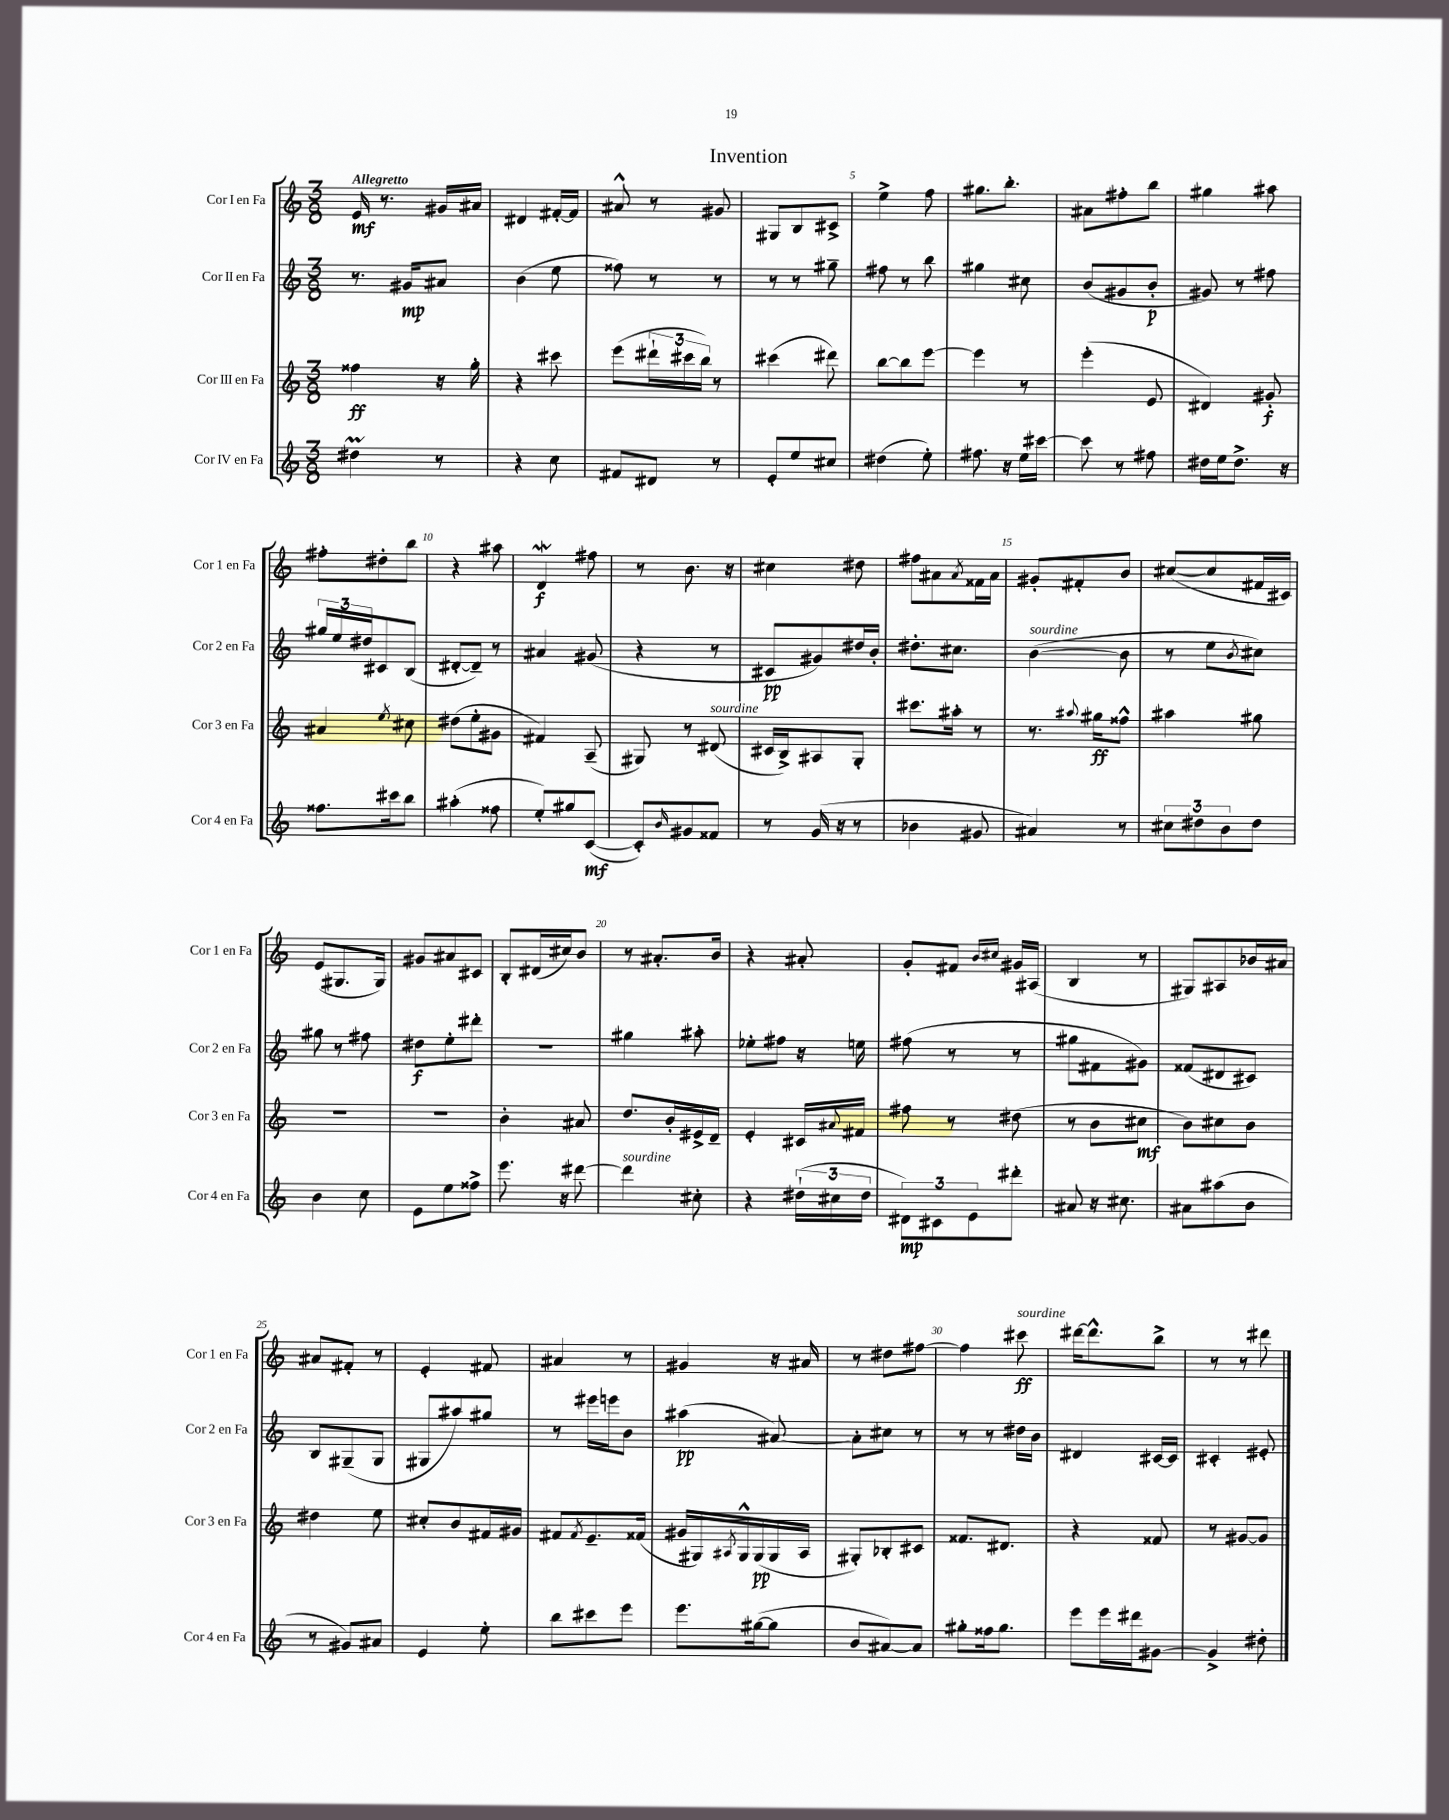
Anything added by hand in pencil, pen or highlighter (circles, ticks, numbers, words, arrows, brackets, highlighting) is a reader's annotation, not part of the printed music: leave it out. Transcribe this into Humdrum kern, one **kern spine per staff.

**kern	**kern	**kern	**kern
*staff4	*staff3	*staff2	*staff1
*clefG2	*clefG2	*clefG2	*clefG2
*k[]	*k[]	*k[]	*k[]
*M3/8	*M3/8	*M3/8	*M3/8
4dd#\	4ff##\	8.r	16e/
.	.	.	8.r
.	.	16g#/LK	.
8r	16r	8a#/J	16g#/LL
.	16gg'\	.	16a#/JJ
=	=	=	=
4r	4r	(4b\	4d#/
8cc\	8ccc#\	8ee\	[16f#'/LL
.	.	.	16f#/]JJ
=	=	=	=
8f#/L	(8eee\L	8ff##\)	8a#^^/
8d#/J	24ddd#`\L	8r	8r
.	24ccc#\	.	.
.	24bb\JJ)	.	.
8r	8r	8r	8g#/
=	=	=	=
8e'/L	(4ccc#\	8r	8G#/L
8ee/	.	8r	8B/
8cc#/J	8ddd#\)	8gg#~\	8c#^/J
=	=	=	=
(4dd#\	[8bb\L	8ff#\	4ee^\
.	8bb\]	8r	.
8ee'\)	[8eee\J	8bb\	8ff\
=	=	=	=
8.ff#\	4eee\]	4gg#\	8.gg#\L
16r	.	.	8.bb'\J
16ee\LL	8r	8cc#\	.
[16ccc#\JJ	.	.	.
=	=	=	=
8ccc#\]	(4eee'\	(8b/L	8a#\L
8r	.	8g#/	8ff#'\
8ff#\	8e/	8b'/J	8bb\J
=	=	=	=
16dd#\LL	4d#/)	8g#/)	4gg#\
16ee\J	.	.	.
8.dd#^\J	.	8r	.
.	8g#'/	8ff#\	8aa#\
16r	.	.	.
=	=	=	=
8.ff##\L	4a#/	24gg#/LL	8ff#'\L
.	.	24ee/	.
.	.	24dd#/J	.
.	.	8c#/	8dd#'\
16ccc#\k	.	.	.
.	8qee/	.	.
8bb\J	8cc#\	(8B/J	8bb\J
=	=	=	=
(4aa#'\	(8dd#\L	[8d#'/L	4r
.	8ee'\	8d#~/]J)	.
8ff##\	8g#\J	8r	8aa#\
=	=	=	=
8ee'/L)	4f#/)	4a#/	4d/
8gg#/	.	.	.
([8c/J	(8A~/	(8g#/	8ff#\
=	=	=	=
8c'/]L)	8G#/)	4r	8r
16qqb/	.	.	.
8g#/	8r	.	8.b\
8f##/J	(8d#/	8r	.
.	.	.	16r
=	=	=	=
8r	16c#/LL	8c#/L	4cc#\
.	16B^/J)	.	.
(16g/	8A#/	8g#/)	.
16r	.	.	.
8r	8G'/J	16dd#/L	8dd#\
.	.	16b'/JJ	.
=	=	=	=
4b-\	8.ccc#\L	8.dd#'\L	8ff#\L
.	.	.	8a#\
.	16aa#'\Jk	8.cc#\J	.
.	.	.	8qa#/
8g#/	8r	.	16f##\L
.	.	.	16a#\JJ
=	=	=	=
4a#/)	8.r	([4b\	8g#'/L
.	.	.	8f#'/
.	8qqaa#/	.	.
.	16gg#\LK	.	.
8r	8ff##^^\J	8b\]	8b/J
=	=	=	=
12cc#\L	4aa#\	8r	([8cc#/L
12dd#\	.	.	.
.	.	8ee\L	8cc#/]
12b\	.	.	.
.	.	8qb/	.
8dd#\J	8gg#\	8cc#\J)	16f#/L
.	.	.	16c#/JJ)
=	=	=	=
4b\	4.r	8gg#\	(8e/L
.	.	8r	8.G#/
8cc\	.	8ff#\	.
.	.	.	16G#/Jk)
=	=	=	=
8e\L	4.r	8dd#\L	8g#/L
8ee\	.	8ee'\	8a#/
8ff##^\J	.	8ddd#'\J	8c#/J
=	=	=	=
8.eee\	4b'\	4.r	8B'/L
.	.	.	(16d#/L
16r	.	.	16cc#/J)
[8ddd#\	8a#/	.	8b/J
=	=	=	=
4ddd#\]	8.dd/L	4gg#\	8r
.	.	.	8.a#'/L
.	16b'/L	.	.
8cc#'\	16e#^/	8aa#'\	.
.	16d~/JJ	.	16b/Jk
=	=	=	=
4r	4e'/	8ee-'\L	4r
.	.	8ff#\J	.
(24dd#`\LL	16c#/LL	16r	8a#'/
24cc#\	.	.	.
.	8qqa#/	.	.
.	16f#/JJ	16ee\	.
24dd#\JJ	.	.	.
=	=	=	=
12d#\L)	8ff#\	(8ff#\	8g'/L
12c#\	.	.	.
.	8r	8r	8f#/J
12e\	.	.	.
.	.	.	16qqb/LL
.	.	.	16qqcc#/JJ
8ddd#'\J	(8dd#\	8r	16g#/LL
.	.	.	(16A#/JJ
=	=	=	=
8a#/	8r	8gg#\L	4B/
16r	8b\L	8f#\	.
8.cc#\	.	.	.
.	8cc#\J	8g#\J)	8r
=	=	=	=
8a#\L	8b\L)	(8f##/L	8G#/L)
(8aa#\	8cc#\	8d#/	8A#/
8b\J	8b\J	8c#/J)	16b-/L
.	.	.	16a#/JJ
=	=	=	=
8r	4dd#\	8B/L	8a#/L
8g#/L)	.	(8G#~/	8f#'/J
8a#/J	8ee\	8G#/J	8r
=	=	=	=
4e/	8cc#'/L	8G#/L	4e'/
.	8b/	8aa#/)	.
8ee'\	16f#/L	8gg#/J	8f#/
.	16g#/JJ	.	.
=	=	=	=
8bb\L	8f#/L	8r	4a#/
.	8qf#/	.	.
8ccc#\	8.e~/	16eee#\LL	.
.	.	16eee\J	.
8eee\J	.	8b\J	8r
.	(16f##/Jk	.	.
=	=	=	=
8.eee\L	16g#/LL	(4aa#\	4g#/
.	16G#/)	.	.
.	8qA#/	.	.
.	16G#^^/	.	.
([16gg#\k	(16G#/	.	.
8gg#\]J	16G#/	[8a#/)	16r
.	16A#/JJ	.	16a#/
=	=	=	=
8b/L	8G#'/L)	8a#'\]L	8r
[8a#/)	8B-'/	8cc#\J	8dd#\L
8a#/]J	8c#/J	8r	[8ff#\J
=	=	=	=
8gg#'\L	8.f##/L	8r	4ff#\]
16ff##\k	.	8r	.
8.gg#\J	8.d#/J	.	.
.	.	16dd#\LL	8ccc#\
.	.	16b\JJ	.
=	=	=	=
8eee\L	4r	4d#/	[16ddd#\LK
.	.	.	8.ddd#^^\]
16eee\L	.	.	.
16ddd#\J	.	.	.
[8g#\J	8f##/	[16c#/LL	8bb^\J
.	.	16c#/]JJ	.
=	=	=	=
4g#^/]	8r	4c#'/	8r
.	[8g#/L	.	8r
8dd#'\	8g#/]J	8e#'/	8ddd#\
==	==	==	==
*-	*-	*-	*-
